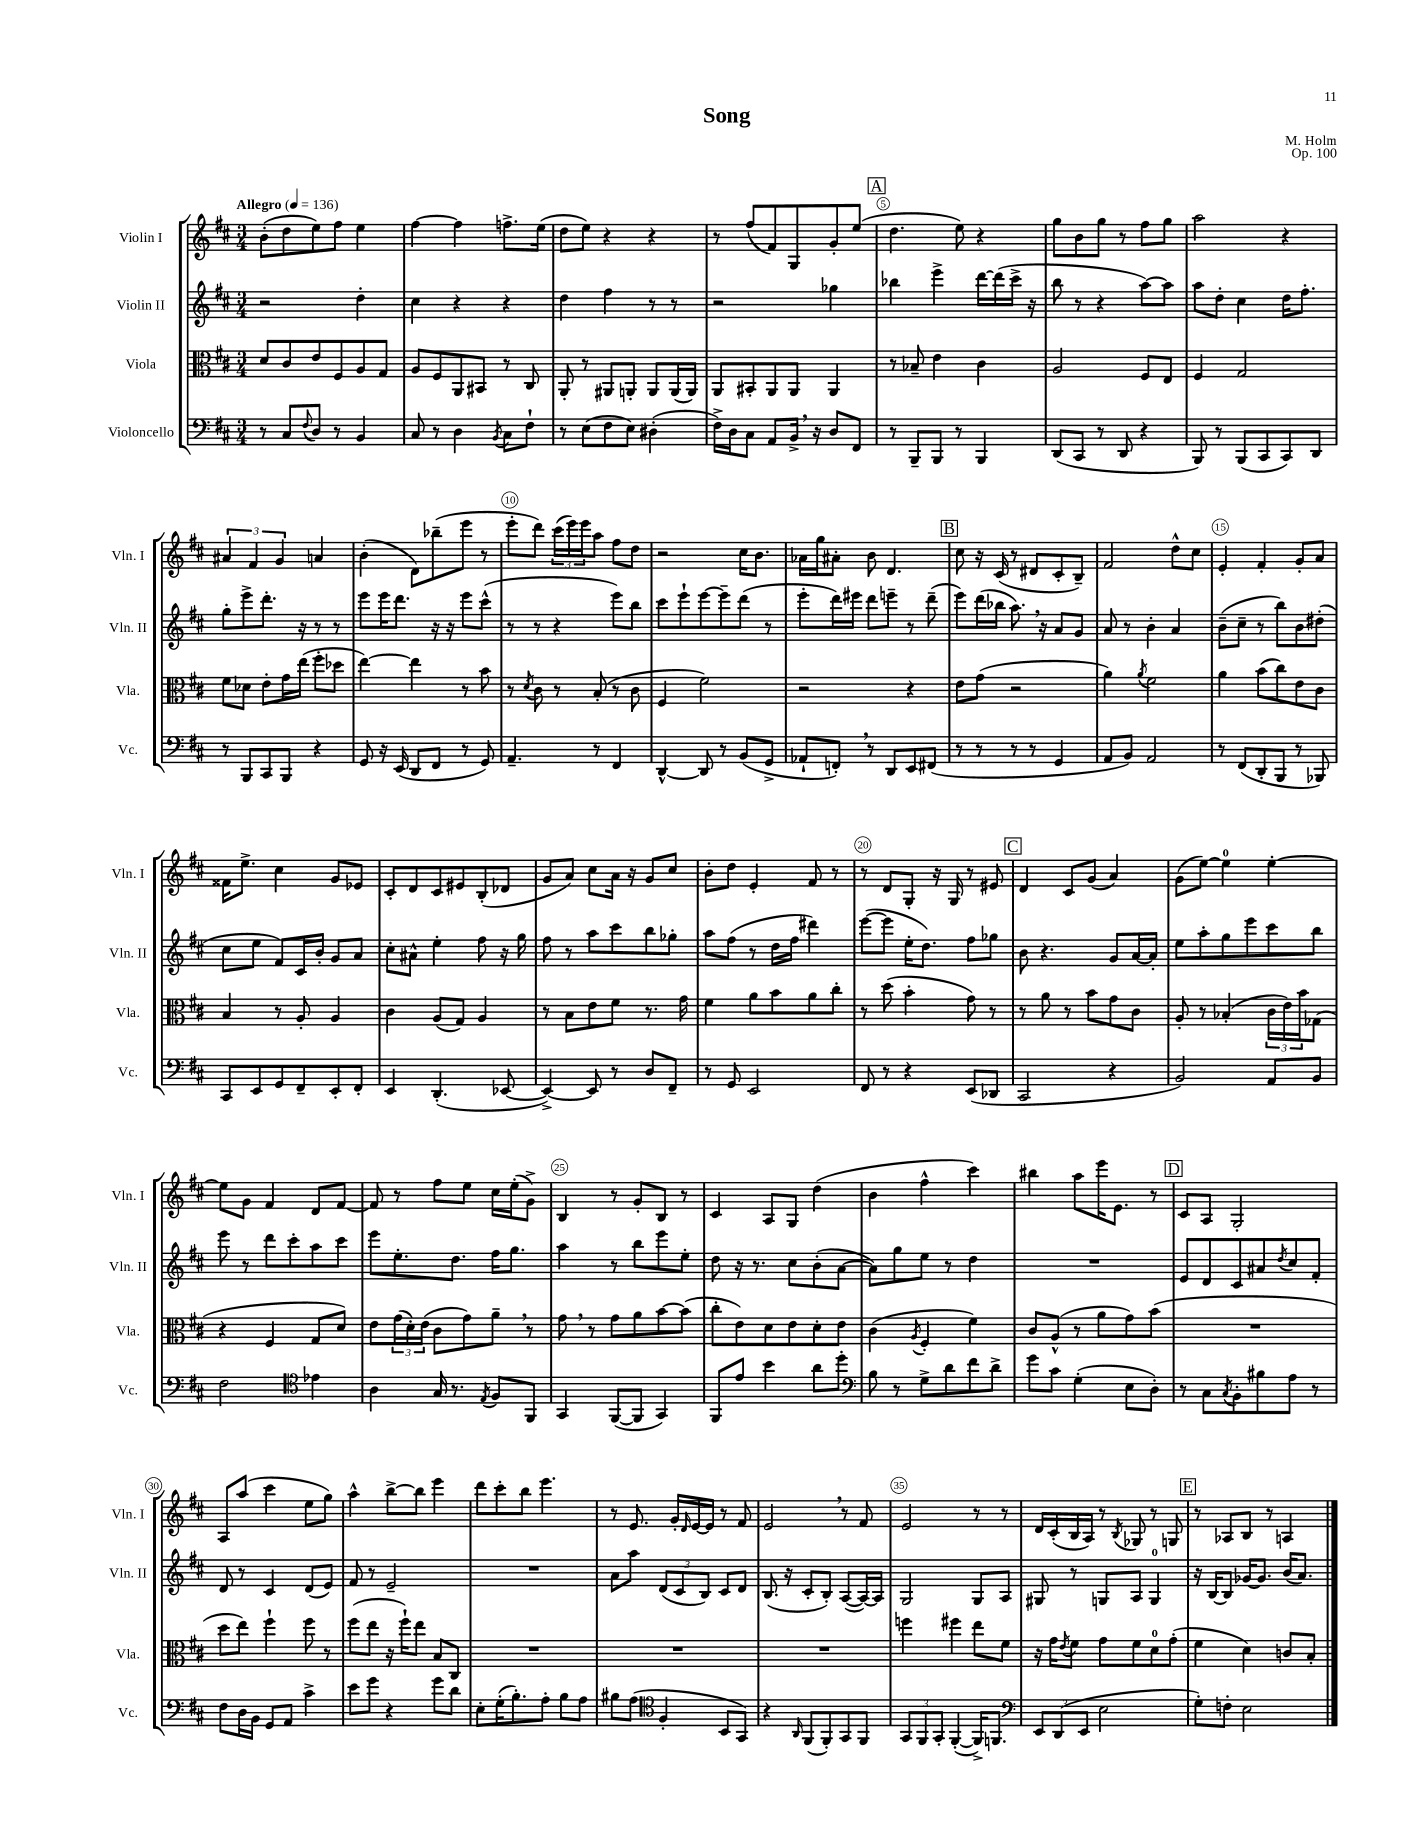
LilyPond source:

\header { title = "Song" composer = "M. Holm" opus = "Op. 100" }
<<
\new StaffGroup <<
\new Staff = "s0" \with { instrumentName = "Violin I" shortInstrumentName = "Vln. I" } {
    \clef treble \key d \major \numericTimeSignature \time 3/4 \tempo "Allegro" 4 = 136
    b'8-.( d''8 e''8) fis''8 e''4 |
    fis''4~ fis''4 f''8.-> e''16( |
    d''8 e''8) r4 r4 |
    r8 fis''8( fis'8) g8 g'8-. e''8( |
    \mark \markup { \box "A" } d''4. e''8) r4 |
    g''8 b'8 g''8 r8 fis''8 g''8 |
    a''2 r4 |
    \tuplet 3/2 { ais'4 fis'4 g'4 } a'4 |
    b'4-.( d'8) bes''8--( e'''8 r8 |
    e'''8-. d'''8) \tuplet 3/2 { cis'''16( e'''16) e'''16 } a''8 fis''8 d''8 |
    r2 cis''16 b'8. |
    aes'16 g''16 ais'8-. b'8 d'4. |
    \mark \markup { \box "B" } cis''8 r16 cis'16( r8 dis'8 cis'8-. b8--) |
    fis'2 d''8-^ cis''8 |
    e'4-. fis'4-. g'8-. a'8 |
    fisis'16 e''8.-> cis''4 g'8 ees'8 |
    cis'8-. d'8 cis'8 eis'8 b8-.( des'8 |
    g'8 a'8) cis''8 a'16 r16 g'8 cis''8 |
    b'8-. d''8 e'4-. fis'8 r8 |
    r8 d'8 g8-. r16 g16 r8 eis'8 |
    \mark \markup { \box "C" } d'4 cis'8 g'8( a'4) |
    g'8( e''8~) e''4-0 e''4~-. |
    e''8 g'8 fis'4 d'8 fis'8~ |
    fis'8 r8 fis''8 e''8 cis''16 e''16-.( g'8->) |
    b4 r8 g'8-. b8 r8 |
    cis'4 a8 g8 d''4( |
    b'4 fis''4-^ cis'''4) |
    bis''4 a''8 e'''16 e'8. r8 |
    \mark \markup { \box "D" } cis'8 a8 g2-. |
    a8 a''8( cis'''4 e''8 g''8) |
    a''4-^ b''8~-> b''8 e'''4 |
    d'''8 cis'''8-. b''8 e'''4. |
    r8 e'8. g'16-. \grace { d'16 } e'16~ e'16 r8 fis'8 |
    e'2 \breathe r8 fis'8 |
    e'2 r8 r8 |
    d'16 cis'16-.( b16 a16) r8 \acciaccatura { b8 } ges8 r8 g8 |
    \mark \markup { \box "E" } r8 aes8 b8 r8 a4 \bar "|." |
}
\new Staff = "s1" \with { instrumentName = "Violin II" shortInstrumentName = "Vln. II" } {
    \clef treble \key d \major \numericTimeSignature \time 3/4
    r2 d''4-. |
    cis''4 r4 r4 |
    d''4 fis''4 r8 r8 |
    r2 ges''4 |
    \mark \markup { \box "A" } bes''4 e'''4-> d'''16~ d'''16( cis'''16-> r16 |
    b''8 r8 r4 a''8~) a''8 |
    a''8 d''8-. cis''4 d''16 fis''8.-. |
    g''8-. e'''8-> d'''8.-. r16 r8 r8 |
    e'''8 e'''16 d'''8. r16 r16 e'''8 cis'''8-^( |
    r8 r8 r4 e'''8) b''8 |
    cis'''8 e'''8-! e'''8~ e'''8-- d'''8( r8 |
    e'''8-. d'''16) eis'''16 d'''8 e'''8-- r8 d'''8--( |
    \mark \markup { \box "B" } e'''8) d'''16( bes''16 a''8.) \breathe r16 a'8 g'8 |
    a'8 r8 b'4-. a'4 |
    b'8--( cis''8-- r8 b''8) b'8 dis''8-.( |
    cis''8 e''8 fis'8) cis'16 b'16-. g'8 a'8 |
    cis''8-. ais'8-^ e''4-. fis''8 r16 g''16 |
    fis''8 r8 a''8 cis'''8 b''8 ges''8-. |
    a''8 fis''8( r8 d''16 fis''16 dis'''4) |
    e'''8~( e'''8 e''16-. d''8.) fis''8 ges''8 |
    \mark \markup { \box "C" } b'8 r4. g'8 a'16~ a'16-. |
    e''8 a''8-. g''8 e'''8 cis'''8 b''8 |
    e'''8 r8 d'''8 cis'''8-. a''8 cis'''8 |
    e'''8 e''8.-. d''8. fis''16 g''8. |
    a''4 r8 b''8 e'''8 e''8-. |
    d''8 r16 r8. cis''8 b'8-.( a'8~ |
    a'8) g''8 e''8 r8 d''4 |
    R2. |
    \mark \markup { \box "D" } e'8 d'8 cis'8 ais'8 \acciaccatura { d''8 } cis''8 fis'8-. |
    d'8 r8 cis'4 d'8( e'8) |
    fis'8 r8 e'2-- |
    R2. |
    a'8 a''8 \tuplet 3/2 { d'8( cis'8 b8) } cis'8 d'8 |
    b8.( r16 cis'8-. b8-.) a8~( a16~) a16 |
    g2 g8 a8 |
    gis8 r8 g8 a8 g4-0 |
    \mark \markup { \box "E" } r16 b16~ b8 ges'16~ ges'8. b'16( a'8.) \bar "|." |
}
\new Staff = "s2" \with { instrumentName = "Viola" shortInstrumentName = "Vla." } {
    \clef alto \key d \major \numericTimeSignature \time 3/4
    d'8 cis'8 e'8 fis8 a8 g8 |
    a8 fis8 a,8 bis,8 r8 cis8 |
    a,8-. r8 ais,8 a,8-. a,8 a,16( a,16) |
    a,8 bis,8-. a,8 a,8 a,4 |
    \mark \markup { \box "A" } r8 bes8-- e'4 cis'4 |
    a2 fis8 e8 |
    fis4 g2 |
    fis'8 des'8 e'8-. g'16 e''16( fis''8-. des''8 |
    e''4~) e''4 r8 b'8 |
    r8 \acciaccatura { d'8 } cis'8 r8 b8-.( r8 cis'8 |
    fis4 fis'2) |
    r2 r4 |
    \mark \markup { \box "B" } e'8 g'8( r2 |
    a'4) \acciaccatura { a'8 } fis'2 |
    a'4 b'8( cis''8) e'8 cis'8 |
    b4 r8 a8-. a4 |
    cis'4 a8( g8) a4 |
    r8 b8 e'8 fis'8 r8. g'16 |
    fis'4 a'8 b'8 a'8 cis''8-. |
    r8 d''8( b'4-. g'8) r8 |
    \mark \markup { \box "C" } r8 a'8 r8 b'8 g'8 cis'8 |
    a8-. r8 bes4-.( \tuplet 3/2 { cis'16 e'16) b'16 } ges8( |
    r4 fis4 g8 d'8) |
    e'8 \tuplet 3/2 { g'16( d'16-.) e'16( } cis'8 g'8) a'8-- \breathe r8 |
    g'8 \breathe r8 g'8 a'8 b'8~ b'8( |
    cis''8-. e'8) d'8 e'8 d'8-. e'8 |
    cis'4( \acciaccatura { a8 } fis4-. fis'4) |
    cis'8 a8-^( r8 a'8 g'8) b'8( |
    \mark \markup { \box "D" } R2. |
    d''8 e''8) fis''4-! fis''8 r8 |
    fis''8( e''8 r16 fis''16-!) e''8 b8 cis8 |
    R2. |
    R2. |
    R2. |
    f''4 fis''4 e''8 fis'8 |
    r16 g'16 \acciaccatura { e'8 } fis'8 g'8 fis'8 d'8-0 g'8-.( |
    \mark \markup { \box "E" } fis'4 d'4) c'8 b8-. \bar "|." |
}
\new Staff = "s3" \with { instrumentName = "Violoncello" shortInstrumentName = "Vc." } {
    \clef bass \key d \major \numericTimeSignature \time 3/4
    r8 cis8 \appoggiatura { fis8 } d8 r8 b,4 |
    cis8 r8 d4 \acciaccatura { b,8 } cis8 fis8-! |
    r8 e8( fis8 e8) dis4-.( |
    fis16->) d16 cis8 a,8 b,16-> \breathe r16 d8 fis,8 |
    \mark \markup { \box "A" } r8 b,,8-- b,,8 r8 b,,4 |
    d,8( cis,8 r8 d,8 r4 |
    b,,8) r8 b,,8( cis,8 cis,8) d,8 |
    r8 b,,8 cis,8 b,,8 r4 |
    g,8 r16 e,16( d,8 fis,8 r8 g,8) |
    a,4.-- r8 fis,4 |
    d,4~-^ d,8 r8 b,8( g,8-> |
    aes,8-! f,8-.) \breathe r8 d,8 e,8 fis,8( |
    \mark \markup { \box "B" } r8 r8 r8 r8 g,4 |
    a,8 b,8) a,2 |
    r8 fis,8( d,8-. b,,8 r8 bes,,8) |
    cis,8 e,8 g,8 fis,8-- e,8-. fis,8-. |
    e,4 d,4.-.( ees,8~ |
    ees,4~->) ees,8 r8 d8 fis,8-- |
    r8 g,8 e,2 |
    fis,8 r8 r4 e,8( des,8 |
    \mark \markup { \box "C" } cis,2 r4 |
    b,2) a,8 b,8 |
    fis2 \clef tenor ees'4 |
    a4 g16 r8. \acciaccatura { e8 } fis8 fis,8 |
    g,4 fis,8~( fis,8 g,4) |
    fis,8 e'8 b'4 a'8 d''8-. |
    \clef bass b8 r8 g8-> d'8 fis'8 d'8-> |
    g'8 cis'8 g4-.( e8 d8-.) |
    \mark \markup { \box "D" } r8 cis8 \acciaccatura { cis8 } b,8-. bis8 a8 r8 |
    fis8 d16 b,16 g,8 a,8 cis'4-> |
    e'8 g'8 r4 g'8 d'8 |
    e8-. g16-.( b8.-.) a8-. b8 a8 |
    bis8 a8( \clef tenor fis4-. b,8 g,8) |
    r4 \grace { a,16 } fis,8( fis,8-.) g,8 fis,8 |
    \tuplet 3/2 { g,8 fis,8 g,8-. } fis,4~-.( fis,16->) f,8. |
    \clef bass \tuplet 3/2 { e,8 d,8( e,8 } e2 |
    \mark \markup { \box "E" } g8-.) f8-. e2 \bar "|." |
}
>>
>>
\layout { \context { \Score \override BarNumber.break-visibility = ##(#f #t #t) barNumberVisibility = #(every-nth-bar-number-visible 5) \override BarNumber.stencil = #(make-stencil-circler 0.1 0.3 ly:text-interface::print) } }
